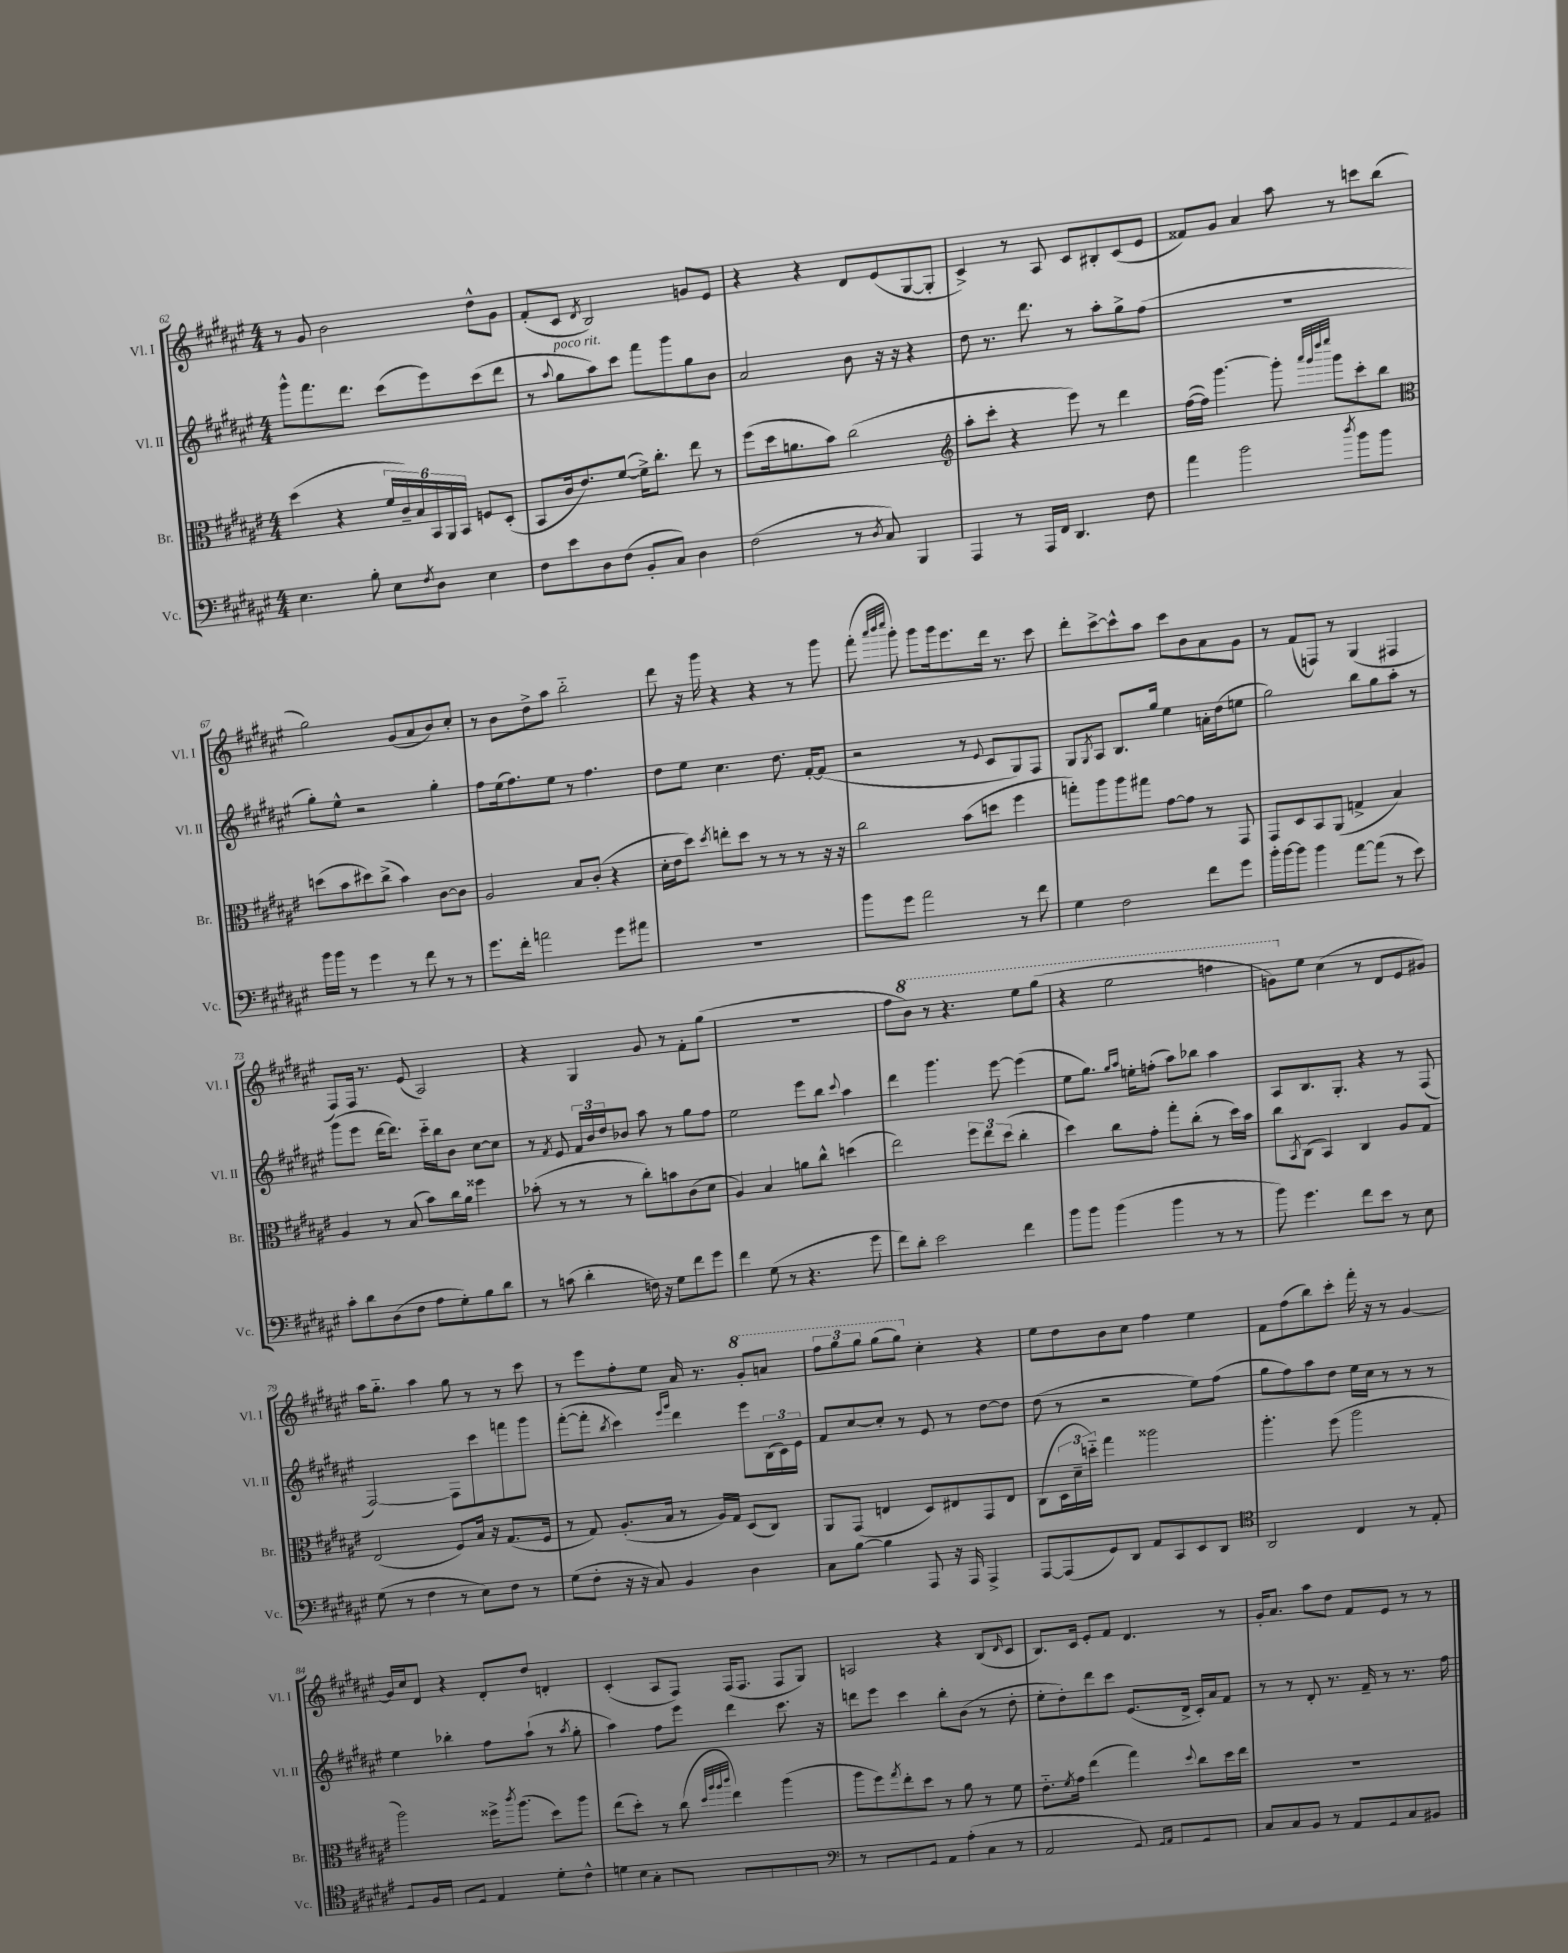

**kern	**kern	**kern	**kern
*part4	*part3	*part2	*part1
*staff4	*staff3	*staff2	*staff1
*I"Vc.	*I"Br.	*I"Vl. II	*I"Vl. I
*I'Vc.	*I'Br.	*I'Vl. II	*I'Vl. I
*clefF4	*clefC3	*clefG2	*clefG2
*k[f#c#g#d#a#e#]	*k[f#c#g#d#a#e#]	*k[f#c#g#d#a#e#]	*k[f#c#g#d#a#e#]
*M4/4	*M4/4	*M4/4	*M4/4
=62	=62	=62	=62
4.E#\	(4dd#\	8ggg#^^\L	8r
.	.	8.fff#\	8g#/
.	4r	.	2b\
.	.	8.ddd#\J	.
8B'\	.	.	.
8E#\L	24f#/LL	(8ccc#\L	.
.	24c#~/)	.	.
.	24B/	.	.
8qF#/	.	.	.
8D#\J	24BB/	8eee#\)	.
.	24AA#/	.	.
.	24BB/JJ	.	.
4E#\	8Fn/L	(8ccc#\	8dd#^^\L
.	(8D#'/J	8ddd#\J	8g#\J
=63	=63	=63	=63
8F#\L	8BB/L	8r	(8f#'/L
.	.	8qqaa#/	.
!	!	!LO:TX:a:i:t=poco rit.	!
8e#\	16c#/k	8gg#\L	8c#/J
.	8.e#/)	.	.
.	.	.	8qd#/
8D#\	.	8aa#\)	2B/)
(8F#\J	([8f#/J	8ccc#\J	.
8BB'/L	16f#^\KL])	8fff#\L	.
.	8.cc#'\J	.	.
8C#/J)	.	8ggg#\	.
4D#\	8ee#\	8gg#\	8gn/L
.	8r	8b\J	8e#/J
=64	=64	=64	=64
(2F#\	(8ff#\L	2a#/	4r
.	16dd#\k	.	.
.	8.an\	.	.
.	.	.	4r
.	8b\J)	.	.
8r	(2cc#\	8b\	8d#/L
8qD#/	.	.	.
8C#/)	.	16r	(8e#/
.	.	16r	.
4BBB/	.	4r	[8G#/
.	.	.	8G#'/J]
=65	=65	=65	=65
*	*clefG2	*	*
4AAA#/	8aa#'\L	8dd#\	4c#^/)
.	8ccc#'\J	8.r	.
8r	4r	.	8r
.	.	8.ddd#\	.
16AAA#/LL	.	.	8A#/
16FF#/JJ	.	.	.
4.DD#/	8eee#\)	8r	8c#/L
.	8r	8aa#'\L	8B#X'/
.	4ddd#\	8gg#^\	(8c#/
8F#\	.	(8ff#\J	8e#/J
=66	=66	=66	=66
4a#\	([16ff#\LL	1r	8f##X/L)
.	16ff#\JJ])	.	.
.	[4.ggg#\	.	8g#/J
2b\	.	.	4a#/
.	8ggg#'\]	.	8aa#\
.	32qqaaa#/LLL	.	.
.	32qqggg#/	.	.
.	32qqdddd#/	.	.
.	32qqeeee#/JJJ	.	.
.	8ggg#\L	.	8r
8qdd#/	.	.	.
8b\L	8ccc#'\	.	8cccn\L
8b\J	8bb\J	.	(8bb\J
!!LO:LB:g=z
=67	=67	=67	=67
*	*clefC3	*	*
16b\LL	(8ddn\L	8gg#'\L)	2gg#\)
16b\JJ	.	.	.
8r	8b\	8ee#^^\J	.
4g#\	8dd#X\)	2r	.
.	(8cc#^\J	.	.
8r	4b\)	.	(8g#/L
8f#\	.	.	8a#/
8r	[8c#\L	4gg#'\	8b/)
8r	8c#\J]	.	8cc#'/J
=68	=68	=68	=68
8.g#\L	2A#/	8ff#\L	8r
.	.	(16ee#\k	8b\L
16f#'\Jk	.	8.ff#\)	.
2an\	.	.	8dd#^\
.	.	8ee#\J	8aa#\J
.	8B/L	8r	2bb\
.	(8c#'/J	4.ff#\	.
8g#\L	4r	.	.
8a#X\J	.	.	.
=69	=69	=69	=69
1r	16d#'\LL	8dd#\L	8ddd#\
.	16e#\J	.	.
.	8dd#\J)	8ee#\J	16r
.	.	.	16ggg#\
.	8qdd#/	.	.
.	8een'\L	4.cc#\	4r
.	8dd#\J	.	.
.	8r	.	4r
.	8r	8.dd#\	.
.	8r	.	8r
.	.	[16f#'/KL	.
.	16r	(8f#/J]	8ggg#\
.	16r	.	.
=70	=70	=70	=70
8b\L	2cc#\	2r	(8fff#'\
.	.	.	32qqaaa#/LLL
.	.	.	32qqbbb/
.	.	.	32qqcccc#/JJJ
8g#\J	.	.	8ggg#'\)
2a#\	.	.	8ggg#\L
.	.	.	16ggg#\k
.	.	.	8.eee#\
.	(8b\L	8r	.
.	.	8qqe#/	.
.	8ddn\J	8c#/L	16ddd#\Jk
.	.	.	8.r
8r	4ff#\	8G#/)	.
8f#\	.	8F#/J	8ccc#\
=71	=71	=71	=71
4G#\	8ggn'\L)	8G#/L	8ddd#'\L
.	.	8qG#/	.
.	8aa#\	8A#/J	[8ccc#^\
2F#\	8aa#\	8.B/L	8ccc#^^\]
.	8gg#X\J	.	8aa#\J
.	.	16gg#/Jk	.
.	[8g#\L	4ee#\	8ccc#\L
.	8g#\J]	.	8b\
8f#\L	8r	16an'\LL	8a#\
.	.	(16dd#\J	.
8g#\J	8GG#/	8een\J	8g#\J
=72	=72	=72	=72
16b'\LL	8GG#/L	2gg#\)	8r
[16b\J	.	.	.
8b\J]	8D#/	.	(8f#/L
4b\	8BB/	.	8Fn/J)
.	(8AA#/J	.	8r
[8a#\L	4Gn^/	8bb\L	(4G#/
(8a#\J]	.	8gg#\	.
8r	4B/)	8aa#'\J	4F#X/
8e#\)	.	8r	.
!!LO:LB:g=z
=73	=73	=73	=73
8c#'\L	4A#/	(8ggg#\L	8F#/L)
8d#\	.	8eee#\J	16F#/Jk
.	.	.	8.r
(8D#\	8r	[16ddd#\KL	.
.	.	8.ddd#\J])	.
8F#\J	(8B/	.	(8e#/
8A#\L	8b\L)	16ccc#\LL	2A#/)
.	.	16bb\J	.
8G#'\)	16cc#\L	8b\J	.
.	16a#\JJ	.	.
8B\	4ff##X\	[8cc#\L	.
8d#\J	.	8cc#\J]	.
=74	=74	=74	=74
8r	(8b-X'\	8r	4r
.	.	8qf#/	.
(8cn\	8r	8e#/	.
4d#'\	8r	24f#/LL	4G#/
.	.	24b/	.
.	.	24dd#/J	.
.	8r	8b-X/J	.
16Fn\)	8cc#'\L)	8aa#\	8g#/
16r	.	.	.
8G#\L	8bn\	8r	8r
8f#\	(8c#\	8gg#\L	8f#'\L
8g#\J	8d#\J	8ff#\J	(8gg#\J
=75	=75	=75	=75
4f#\	4A#/)	2ee#\	1r
(8G#\	4B/	.	.
8r	.	.	.
4.r	8an\L	8eee#\L	.
.	8cc#^^\J	8bb\J	.
.	.	8qqccc#/	.
.	(4ddn\	4aa#\	.
8g#\	.	.	.
=76	=76	=76	=76
8f#\L)	2ee#\)	4ddd#\	8ff#\L
*	*	*	*8va
8d#'\J	.	.	8bb\J)
2e#\	.	4.ggg#\	8r
.	.	.	4.r
.	12ff#\L	.	.
.	12ee#\	.	.
.	.	[8eee#\	.
.	(12dd#\J	.	.
4f#\	4cc#'\	(4eee#\]	8eee#\L
.	.	.	(8ggg#\J
=77	=77	=77	=77
8b\L	4dd#\)	8ee#\L	4r
8b\J	.	8.gg#\J)	.
(4b\	8cc#\L	.	2eee#\
.	.	16qqgg#/LL	.
.	.	16qqaa#/JJ	.
.	.	16een'\KL	.
.	8g#'\J	(8ffn'\J	.
4b\	8gg#'\L	8aa#\L)	.
.	(8cc#'\J	8bb-X\J	.
8r	8r	4aa#\	4fffn\
8r	16dd#\LL)	.	.
.	16b\JJ	.	.
=78	=78	=78	=78
8b\)	8cc#\L	8A#/L	8ggn\L)
.	8qBB/	.	.
*	*	*	*X8va
4.g#\	(8C#\J	8.B/	8ee#\J
.	4BB/)	.	(4cc#\
.	.	8.G#'/J	.
8f#\L	4C#/	4r	8r
8e#\J	.	.	8d#/L
8r	8A#/L	8r	8e#/
8E#\	8G#/J	(8F#/	8g#X/J)
!!LO:LB:g=z
=79	=79	=79	=79
(8G#\	(2E#/	[2F#/)	16aa#\KL
.	.	.	8.gg#\J
8r	.	.	.
4F#\	.	.	4aa#\
8r	8F#/L)	8F#\L]	8gg#\
8E#\L)	16B/Jk	8ccc#\	8r
.	16r	.	.
8F#\J	(8.G#/L	8fffn\	8r
8r	.	8ggg#\J	8ccc#\
.	16F#/Jk	.	.
=80	=80	=80	=80
(8G#\L	8r	([8fff#'\L	8r
8F#'\J	8G#/)	8fff#'\J]	8eee#\L
.	.	8qbb/	.
16r	(8.A#'/L	4ccc#\)	8ff#'\
16r	.	.	.
8C#/)	.	.	8ee#\J
.	16B/Jk	.	.
.	.	16qqeee#/LL	.
.	.	16qqggg#/JJ	.
4BB/	8r	4ddd#\	16a#/
.	.	.	8.r
.	16A#/LL)	.	.
.	16G#/JJ	.	.
*	*	*	*8va
4D#\	(8D#/L	8eee#\L	8gg#'/L
.	8C#/J)	(24B\L	8aan/J
.	.	24c#\)	.
.	.	24e#\JJ	.
=81	=81	=81	=81
8C#\L	8AA#/L	8f#/L	12fff#\L
.	.	.	12ggg#\
[8B\J	(8GG#/J	[8cc#/	.
.	.	.	12ggg#\J
4B\]	4En/	8cc#'/J]	(8ggg#\L
.	.	8r	8ggg#\J)
*	*	*	*X8va
8AAA#/	8D#/L)	8e#/	4cc#'\
16r	8E#X/	8r	.
16AAA#/	.	.	.
4AAA#^/	8GG#/	[8dd#\L	4r
.	8E#/J	8dd#\J]	.
=82	=82	=82	=82
[8AAA#/L	(8C#\L	(8dd#\	8ee#\L
(8AAA#/]	24D#\L	8r	8dd#\
.	24d#~\	.	.
.	24ddn\JJ)	.	.
8GG#/)	4gg#\	2r	8b\
8DD#/J	.	.	8cc#\J
8AA#/L	2aa##X\	.	4ff#\
8CC#/	.	.	.
8EE#/	.	8ee#\L)	4ee#\
8DD#/J	.	(8ff#\J	.
=83	=83	=83	=83
*clefC4	*	*	*
2AA#/	4.aa#'\	8gg#\L	8f#\L
.	.	8ff#\)	(8ff#\
.	.	8aa#\	8bb\)
.	(8ff#\	8dd#\J	8ccc#'\J
4C#/	2aa#\	16ee#\LL	16fff#'\
.	.	16cc#\JJ	16r
.	.	8r	8r
8r	.	8r	[4g#/
8E#'/	.	8r	.
!!LO:LB:g=z
=84	=84	=84	=84
(8D#/L	2aa#\)	4ee#\	16g#/LL]
.	.	.	16cc#/J
16F#^/L	.	.	8d#/J
[16BB/JJ	.	.	.
8BB/L])	.	4bb-X'\	4r
8D#'/J	.	.	.
4E#/	16ff##X^\KL	8ff#\L	8d#'/L
.	8qccc#/	.	.
.	(8.aa#\J	.	.
.	.	(8aa#`\J	8dd#/J
8d#'\L	8dd#\L)	8r	4dn'/
.	.	8qaa#/	.
8c#^^\J	8aa#\J	8gg#'\	.
=85	=85	=85	=85
8dn\L	(8ee#\L	4aa#\)	(4c#'/
16B\L	8dd#'\J)	.	.
16G#'\JJ	.	.	.
8AA#/L	8r	8ff#\L	8A#/L
8EE#/J	(8cc#\	8eee#\J	8F#/J)
.	32qqdd#/LLL	.	.
.	32qqaa#/	.	.
.	32qqaa#/	.	.
.	32qqccc#/JJJ	.	.
8FFn/L	4ee#\)	4ddd#\	(16F#/KL
.	.	.	8.F#/J
8EE#'/	.	.	.
8FF#X/	(4aa#\	8.ccc#\	8F#/L
(8EEn/J	.	.	8G#/J)
.	.	16r	.
=86	=86	=86	=86
*clefF4	*	*	*
8r	8aa#\L	8dddn\L	2An/
8AAA#/L	8ff#\)	8eee#\J	.
.	8qgg#/	.	.
8AAA#/	8ee#'\	4ccc#\	.
8GG#'/J)	8dd#\J	.	.
8AA#\L	8r	8bb'\L	4r
(8A#'\	8a#\	(8b\J	.
8C#\J	8r	8r	(8B/L
.	.	.	16qqd#/
8r	8f#\	8dd#'\	8c#/J
=87	=87	=87	=87
2AA#/	8.e#\L	8ee#'\L	8.B/L)
.	.	8dd#'\)	.
.	8qf#/	.	.
.	16g#\Jk	.	16c#/Jk
.	(4ee#\	8ddd#\	8e#'/L
.	.	8ccc#\J	8f#/J
8GG#/)	4gg#\)	(8.e#/L	4.d#/
16qqGG#/LL	.	.	.
16qqAA#/JJ	.	.	.
8FF#/L	.	.	.
.	.	16d#^/Jk	.
.	8qqdd#/	.	.
8GG#/	8cc#\L	16c#'/LL)	.
.	.	16a#/J	.
8EE#/J	16dd#\L	8f#/J	8r
.	16ee#\JJ	.	.
=88	=88	=88	=88
8C#/L	1r	8r	16g#'/KL
.	.	.	8.a#/J
8C#/	.	8r	.
(8BB/J	.	8d#'/	8aa#\L
8r	.	8.r	8dd#\J
8AA#/L	.	.	8f#/L
.	.	16f#~/	.
8GG#/)	.	8r	8e#/J
8C#/	.	8.r	8r
8BB#X/J	.	.	8r
.	.	16ff#\	.
==	==	==	==
*-	*-	*-	*-
